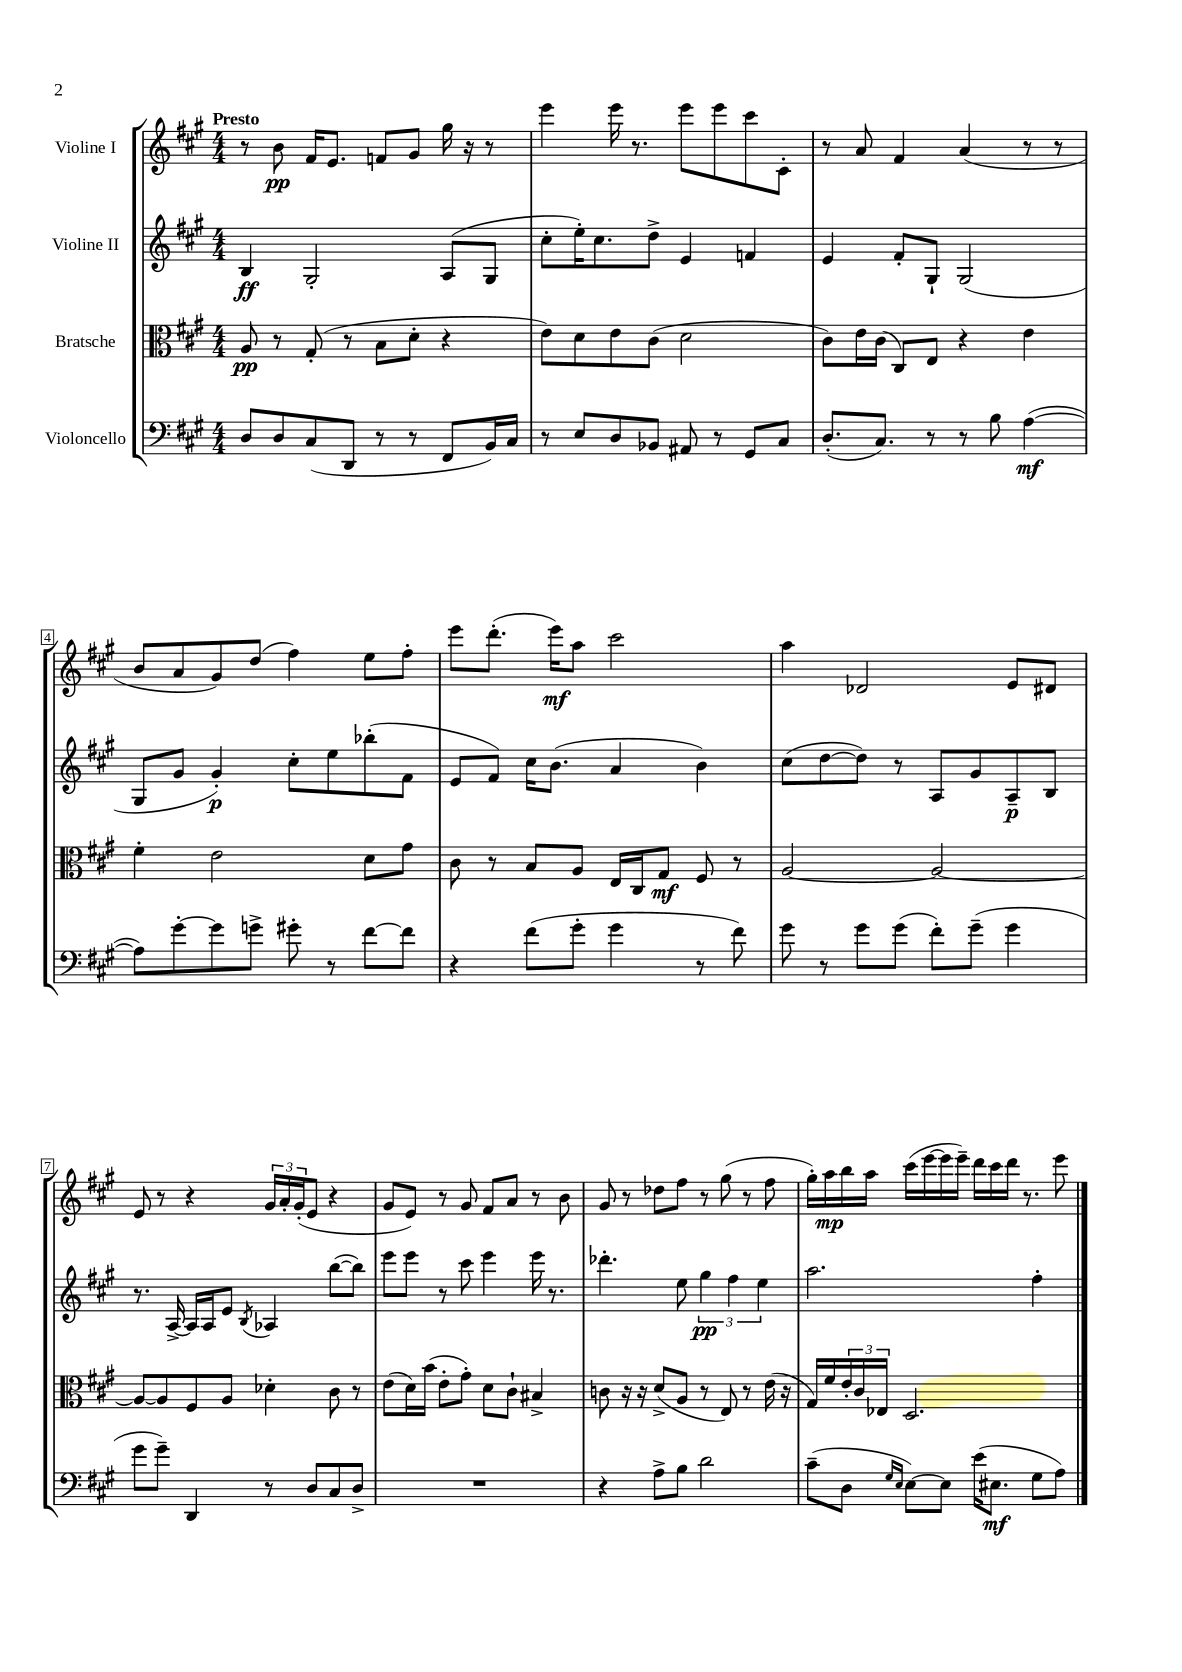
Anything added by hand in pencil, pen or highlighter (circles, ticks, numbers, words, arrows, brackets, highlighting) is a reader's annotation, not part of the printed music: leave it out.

**kern	**kern	**kern	**kern
*staff4	*staff3	*staff2	*staff1
*clefF4	*clefC3	*clefG2	*clefG2
*k[f#c#g#]	*k[f#c#g#]	*k[f#c#g#]	*k[f#c#g#]
*M4/4	*M4/4	*M4/4	*M4/4
8D/L	8A/	4B/	8r
8D/	8r	.	8b\
(8C#/	(8G#'/	2G#'/	16f#/LK
.	.	.	8.e/J
8DD/J	8r	.	.
8r	8B\L	.	8f/L
8r	8d'\J	.	8g#/J
8FF#/L	4r	(8A/L	16gg#\
.	.	.	16r
16BB/L)	.	8G#/J	8r
16C#/JJ	.	.	.
=	=	=	=
8r	8e\L)	8cc#'\L	4eee\
8E/L	8d\	16ee'\K)	.
.	.	8.cc#\	.
8D/	8e\	.	16eee\
.	.	.	8.r
8BB-/J	(8c#\J	8dd^\J	.
8AA#/	2d\	4e/	8eee\L
8r	.	.	8eee\
8GG#/L	.	4f/	8ccc#\
8C#/J	.	.	8c#'\J
=	=	=	=
(8.D'/L	8c#\L)	4e/	8r
.	16e\L	.	8a/
8.C#/J)	(16c#\JJ	.	.
.	8C#/L)	8f#'/L	4f#/
8r	8E/J	8G#`/J	.
8r	4r	(2G#/	(4a/
8B\	.	.	.
([4A\	4e\	.	8r
.	.	.	8r
=	=	=	=
8A\]L)	4f#'\	8G#/L	8b/L
[8g#'\	.	8g#/J	8a/
8g#\]	2e\	4g#'/)	8g#/)
8g^\J	.	.	(8dd/J
8g#'\	.	8cc#'\L	4ff#\)
8r	.	8ee\	.
[8f#\L	8d\L	(8bb-'\	8ee\L
8f#\]J	8g#\J	8f#\J	8ff#'\J
=	=	=	=
4r	8c#\	8e/L	8eee\L
.	8r	8f#/J)	(8.ddd'\J
(8f#\L	8B/L	16cc#\LK	.
.	.	(8.b\J	16eee\LK)
8g#'\J	8A/J	.	8aa\J
4g#\	16E/LL	4a/	2ccc#\
.	16C#/J	.	.
.	8G#/J	.	.
8r	8F#/	4b\)	.
8f#\)	8r	.	.
=	=	=	=
8g#\	[2A/	(8cc#\L	4aa\
8r	.	[8dd\	.
8g#\L	.	8dd\]J)	2d-/
(8g#\J	.	8r	.
8f#'\L)	2A/_	8A/L	.
(8g#~\J	.	8g#/	.
4g#\	.	8A~/	8e/L
.	.	8B/J	8d#/J
=	=	=	=
8g#\L	8A/_L	8.r	8e/
8g#~\J)	8A/]	.	8r
.	.	[16A^/	.
4DD/	8F#/	16A/]LL	4r
.	.	16A/J	.
.	8A/J	8e/J	.
.	.	8qB/	.
8r	4d-'\	4A-/	24g#/LL
.	.	.	24a'/
.	.	.	(24g#'/J
8D/L	.	.	8e/J
8C#/	8c#\	([8bb\L	4r
8D^/J	8r	8bb\]J)	.
=	=	=	=
1r	(8e\L	8eee\L	8g#/L
.	16d\L)	8eee\J	8e/J)
.	(16b\JJ	.	.
.	8e'\L	8r	8r
.	8g#'\J)	8ccc#\	8g#/
.	8d\L	4eee\	8f#/L
.	8c#`\J	.	8a/J
.	4B#^/	16eee\	8r
.	.	8.r	.
.	.	.	8b\
=	=	=	=
4r	8c\	4.ddd-'\	8g#/
.	16r	.	8r
.	16r	.	.
8A^\L	(8d^/L	.	8dd-\L
8B\J	8A/J	8ee\	8ff#\J
2d\	8r	6gg#\	8r
.	8E/)	.	(8gg#\
.	.	6ff#\	.
.	8r	.	8r
.	.	6ee\	.
.	(16e\	.	8ff#\
.	16r	.	.
=	=	=	=
(8c#~\L	16G#/LL)	2.aa\	16gg#'\LL)
.	16f#/	.	16aa\
8D\J	24e'/	.	16bb\
.	24c#/	.	.
.	.	.	16aa\JJ
.	24E-/JJ	.	.
16qqG#/LL	.	.	.
16qqE/JJ	.	.	.
[8E\L)	2.D/	.	(16ccc#\LL
.	.	.	[16eee\
8E\]J	.	.	16eee\]
.	.	.	16eee~\JJ)
(16e\LK	.	.	16ddd\LL
8.E#\J	.	.	16ccc#\
.	.	.	16ddd\JJ
.	.	.	8.r
8G#\L	.	4ff#'\	.
8A\J)	.	.	8eee\
==	==	==	==
*-	*-	*-	*-
